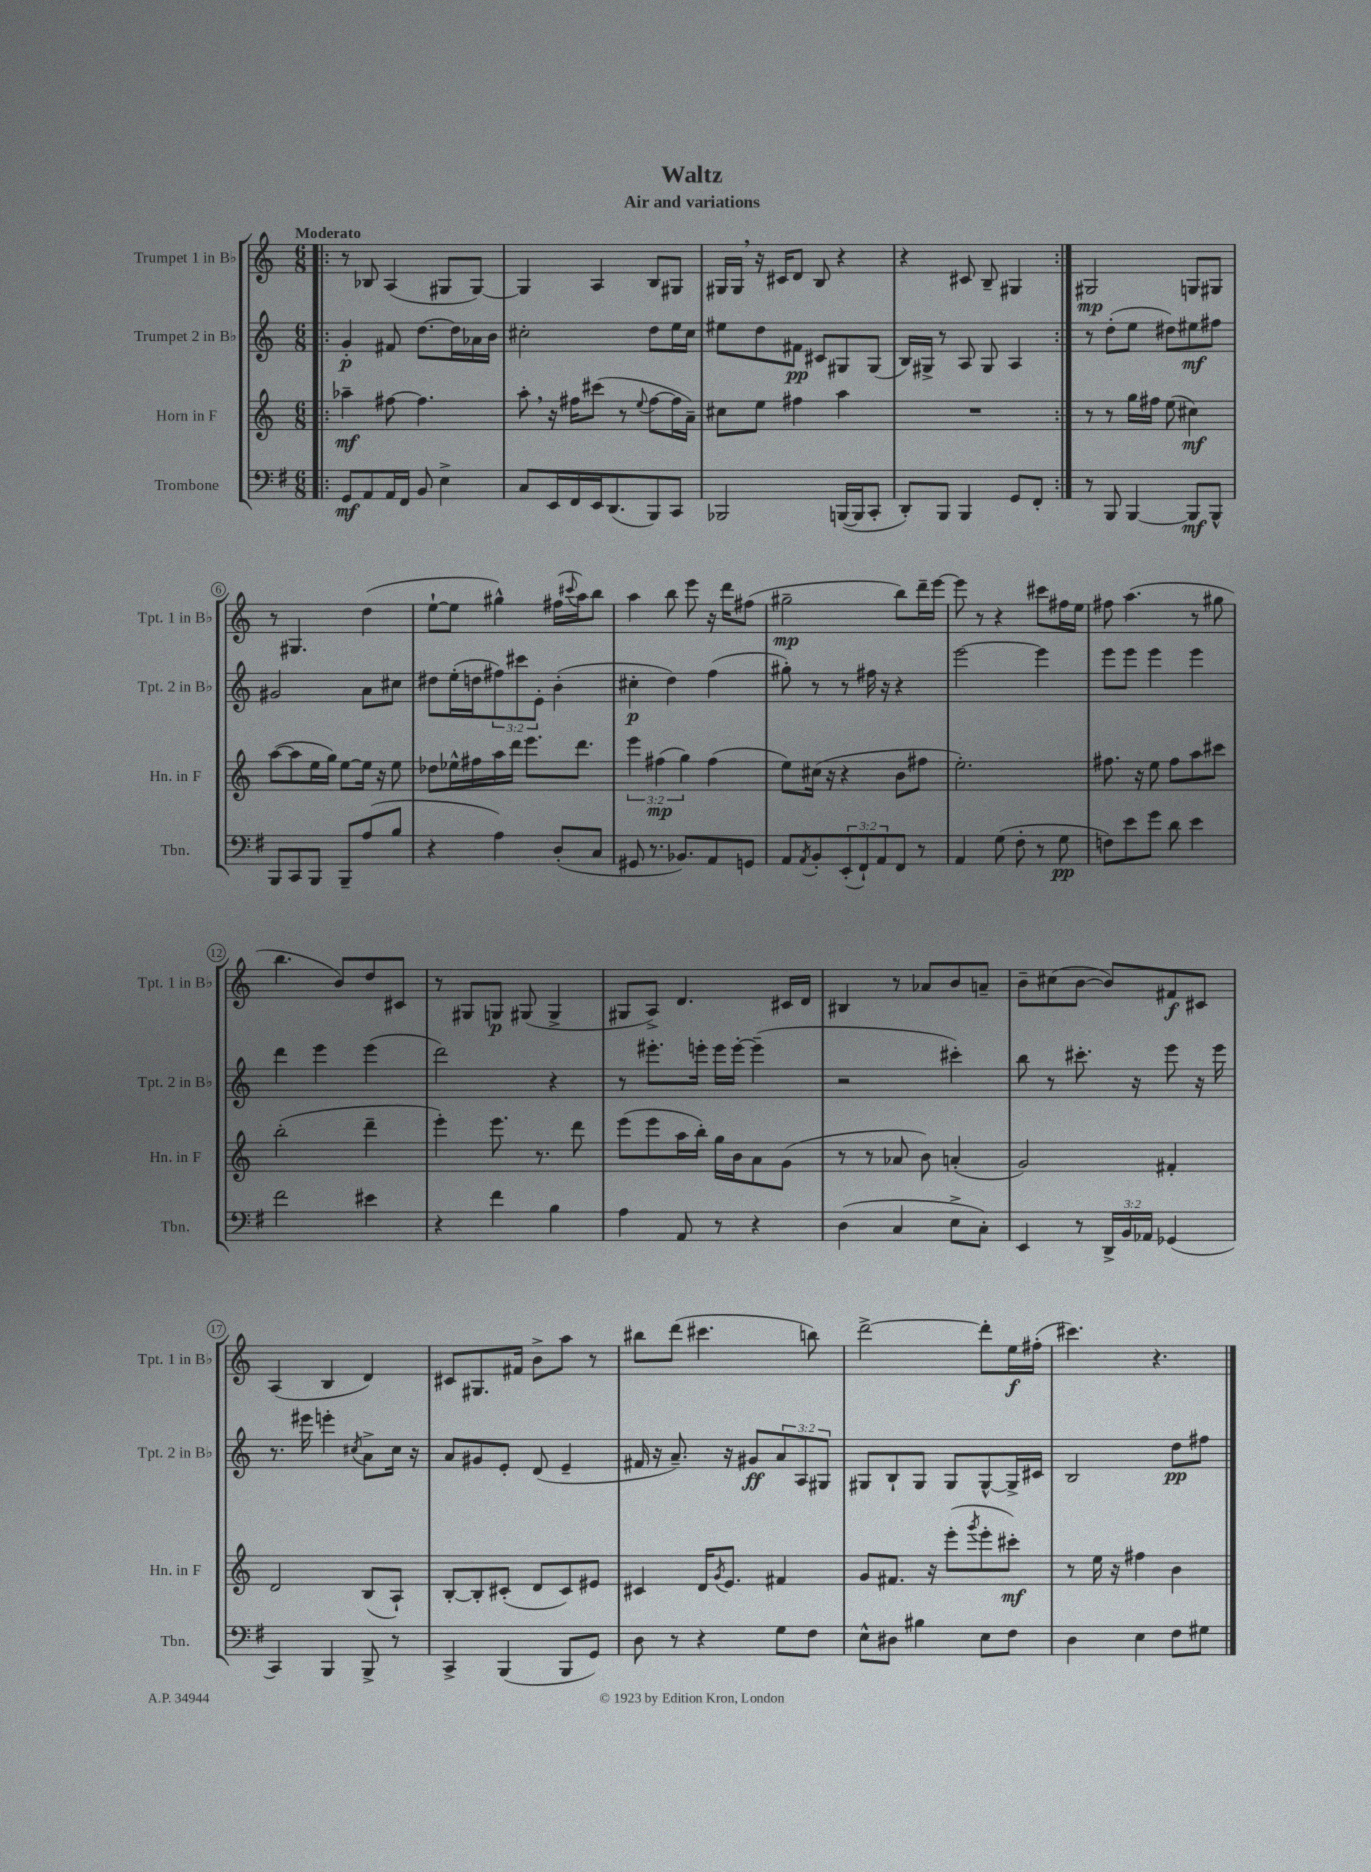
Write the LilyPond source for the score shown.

\header { title = "Waltz" subtitle = "Air and variations" }
<<
\new StaffGroup <<
\new Staff = "s0" \with { instrumentName = "Trumpet 1 in Bb" shortInstrumentName = "Tpt. 1 in Bb" } {
    \clef treble \key c \major \numericTimeSignature \time 6/8 \tempo "Moderato"
    \repeat volta 2 { \bar ".|:" r8 bes8 a4( gis8 gis8~) |
    gis4 a4 b8 gis8 |
    gis16 gis16 \breathe r16 cis'16 d'8 b8 r4 |
    r4 cis'8 b8-- gis4 | }
    gis2\mp g8 gis8 |
    r8 gis4. d''4( |
    e''8~-! e''8 gis''4-^) fis''16( \appoggiatura { cis'''8 } a''16) b''8 |
    a''4 b''8 e'''8 r16 d'''16 fis''8( |
    gis''2--\mp b''8) d'''16-- e'''16~ |
    e'''8 r8 r4 cis'''8 fis''16 e''16 |
    fis''8 a''4.( r8 gis''8 |
    b''4. b'8) d''8 cis'8 |
    r8 gis8 g8\p gis8( gis4-> |
    gis8 a8->) d'4. cis'16 d'16 |
    bis4 r8 aes'8 b'8 a'8-- |
    b'8-- cis''8( b'8~ b'8) fis'8\f cis'8 |
    a4( b4 d'4) |
    cis'8 gis8. fis'16 b'8-> a''8 r8 |
    bis''8 d'''8( cis'''4. b''8) |
    d'''2~-> d'''8-. e''16\f fis''16-.( |
    cis'''4.) r4. \bar "|." |
}
\new Staff = "s1" \with { instrumentName = "Trumpet 2 in Bb" shortInstrumentName = "Tpt. 2 in Bb" } {
    \clef treble \key c \major \numericTimeSignature \time 6/8 \override Staff.TupletNumber.text = #tuplet-number::calc-fraction-text
    \repeat volta 2 { \bar ".|:" g'4-.\p fis'8 d''8.~ d''16 aes'16 b'16 |
    cis''2-. d''8 e''16 cis''16 |
    eis''8 d''8 fis'8\pp cis'8 gis8 gis8( |
    b16) gis16-> r8 a8 gis8 a4 | }
    r8 d''8-.( e''8 dis''8) eis''8\mf fis''8 |
    gis'2 a'8 cis''8 |
    dis''8 e''16-.( d''16 \tuplet 3/2 { fis''8) cis'''8 e'8-. } b'4-.( |
    cis''4-.\p d''4) f''4( |
    gis''8-.) r8 r8 fis''16 r16 r4 |
    e'''2~ e'''4 |
    e'''8 e'''8 e'''4 e'''4 |
    d'''4 e'''4 e'''4( |
    d'''2) r4 |
    r8 eis'''8.-. e'''16-. e'''16 e'''16~-. e'''4--( |
    r2 cis'''4-.) |
    b''8 r8 cis'''8.-. r16 e'''8 r16 e'''16 |
    r8. eis'''16 e'''4-. \acciaccatura { cis''8 } a'8-> cis''16 r16 |
    a'8 gis'8 e'8-. d'8( e'4-- |
    fis'16 r16 a'8.--) r16 gis'8\ff \tuplet 3/2 { a'8 a8 gis8 } |
    gis8 b8-! gis8 gis8 gis8~-^ gis16-> cis'16 |
    b2 d''8\pp fis''8 \bar "|." |
}
\new Staff = "s2" \with { instrumentName = "Horn in F" shortInstrumentName = "Hn. in F" } {
    \clef treble \key c \major \numericTimeSignature \time 6/8 \override Staff.TupletNumber.text = #tuplet-number::calc-fraction-text
    \repeat volta 2 { \bar ".|:" aes''4--\mf fis''8~ fis''4. |
    a''8-. \breathe r16 fis''16 cis'''8( r8 \appoggiatura { e''8 } fis''8~ fis''16 a'16--) |
    cis''8 e''8 fis''4 a''4 |
    R2. | }
    r8 r8 g''16 fis''16 e''8( cis''4\mf) |
    a''8~( a''8 e''16 g''16) e''8~ e''16 r16 e''8 |
    des''8 ees''16-^ fis''16 a''16 d'''16 e'''8. d'''8. |
    \tuplet 3/2 { e'''4 fis''4\mp( g''4) } fis''4( |
    e''8) cis''16( r16 r4 b'8 fis''8 |
    e''2.-.) |
    fis''8. r16 e''8 fis''8 a''8 cis'''8 |
    b''2-.( d'''4-- |
    e'''4-.) e'''8. r8. d'''8 |
    e'''8( e'''8 a''16 b''16-.) g''16 b'16 a'8 g'8( |
    r8 r8 aes'8 b'8) a'4-.( |
    g'2) fis'4-. |
    d'2 b8( a8-!) |
    b8~-. b8-. cis'8-.( d'8 cis'8) eis'8 |
    cis'4 d'16 \acciaccatura { g'8 } e'8. fis'4 |
    g'8 fis'8. r16 e'''8-.( \acciaccatura { g'''8 } e'''8-. cis'''8-.\mf) |
    r8 e''16 r16 fis''4 b'4 \bar "|." |
}
\new Staff = "s3" \with { instrumentName = "Trombone" shortInstrumentName = "Tbn." } {
    \clef bass \key g \major \numericTimeSignature \time 6/8 \override Staff.TupletNumber.text = #tuplet-number::calc-fraction-text
    \repeat volta 2 { \bar ".|:" g,8\mf a,8 a,16 fis,16 b,8 e4-> |
    c8 e,16 fis,16 e,16 d,8.( b,,8) c,8 |
    bes,,2 b,,16~( b,,16 c,8-. |
    d,8-.) b,,8 b,,4 g,8 fis,8-. | }
    r8 b,,8 b,,4~ b,,8\mf b,,8-^ |
    b,,8 c,8 b,,8 b,,8-- a8( b8 |
    r4 a4) d8-.( c8 |
    gis,8 r8. bes,8.) a,8 g,8 |
    a,8 \acciaccatura { a,8 } b,8-. \tuplet 3/2 { e,8-.( fis,8-!) a,8 } fis,8 r8 |
    a,4 g8( fis8-. r8 g8\pp |
    f8) e'8 g'8 d'8 e'4 |
    fis'2 eis'4 |
    r4 fis'4 b4 |
    a4 a,8 r8 r4 |
    d4( c4 e8-> c8-.) |
    e,4 r8 \tuplet 3/2 { d,16-> b,16 aes,16 } ges,4( |
    c,4) b,,4 b,,8-> r8 |
    c,4-> b,,4( b,,8 g,8) |
    d8 r8 r4 g8 fis8 |
    e8-^ dis8 bis4 e8 fis8 |
    d4 e4 fis8 gis8 \bar "|." |
}
>>
>>
\layout { \context { \Score \override BarNumber.stencil = #(make-stencil-circler 0.1 0.3 ly:text-interface::print) } }
